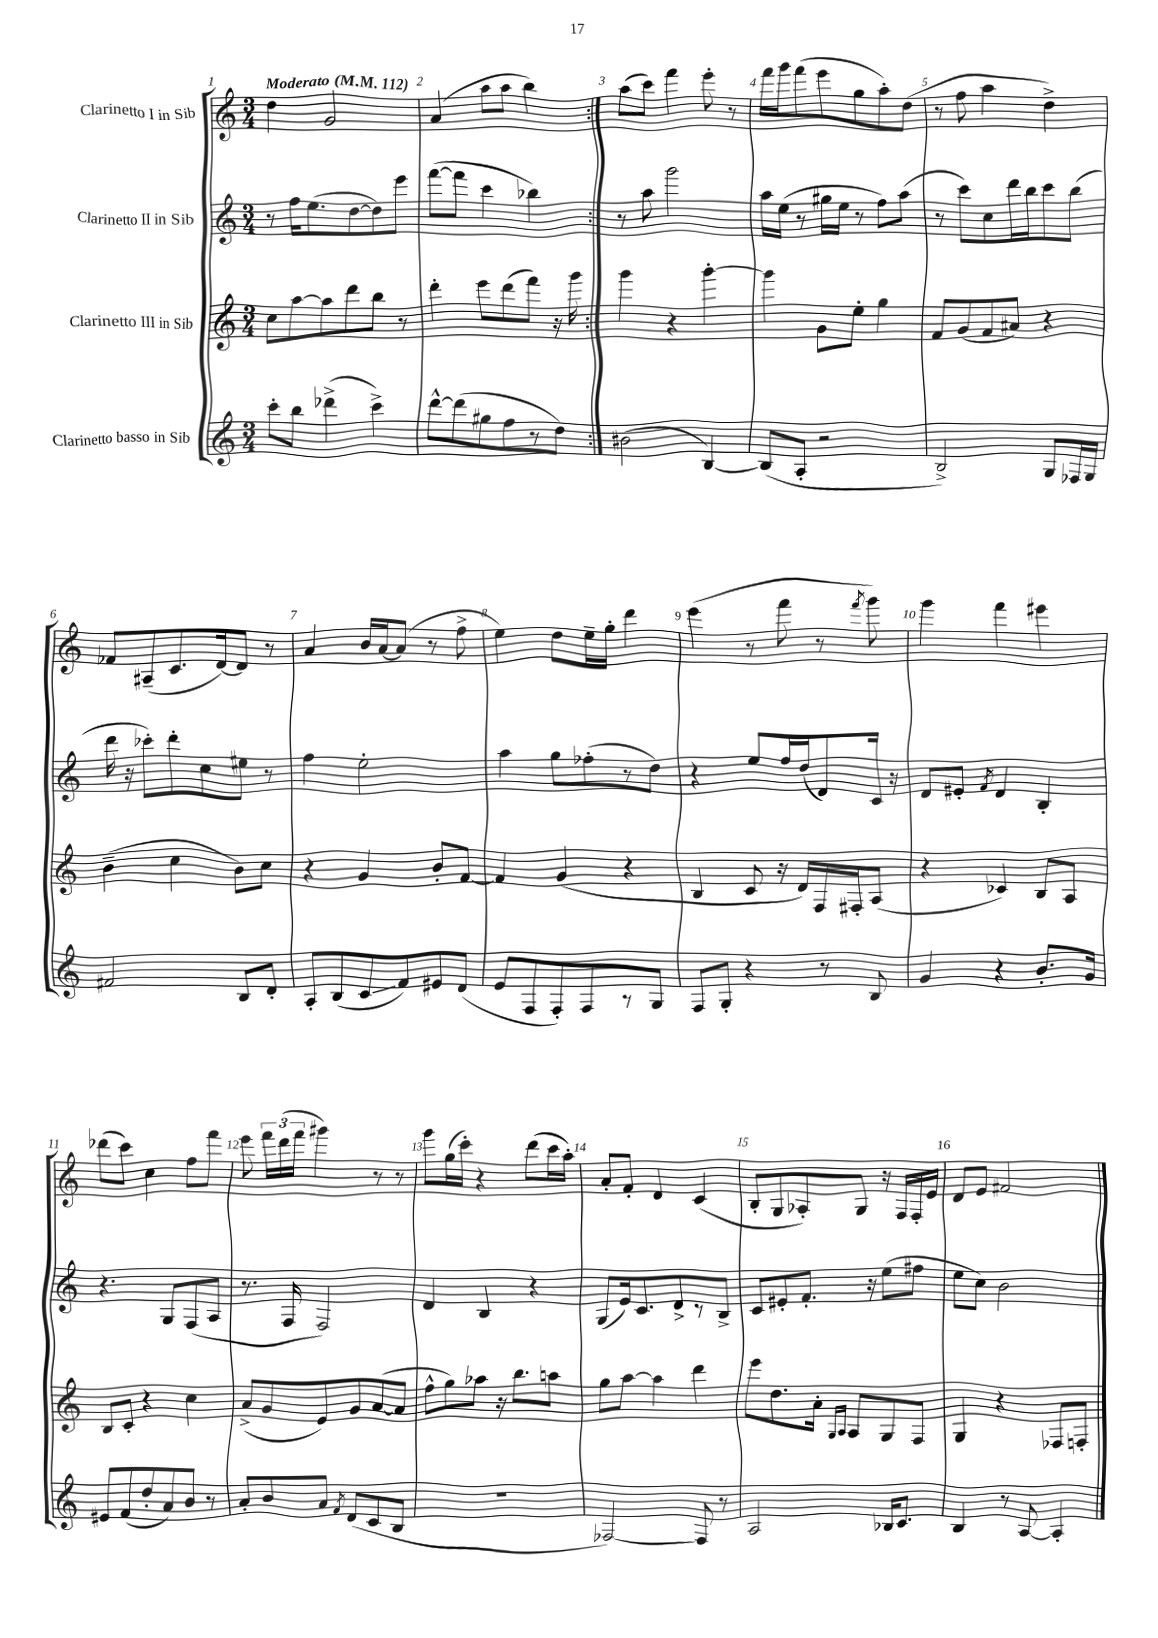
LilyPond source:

<<
\new StaffGroup <<
\new Staff = "s0" \with { instrumentName = "Clarinetto I in Sib" } {
    \clef treble \key c \major \numericTimeSignature \time 3/4 \tempo "Moderato" 4 = 112
    \autoBeamOff \repeat volta 2 { d''4 g'2 |
    a'4( a''8[ a''8] b''4) | }
    a''8[( c'''8]) f'''4 e'''8-. r8 |
    f'''16[ g'''16 f'''8( e'''8 g''8 a''8-.) d''8]( |
    r8 f''8 a''4 d''4->) |
    fes'8[ ais8--( c'8. d'16~) d'8] r8 |
    a'4 b'16[ a'16~ a'8]( r8 f''8-> |
    e''4) d''8[ e''16-- g''16]-. d'''4 |
    e'''4( r8 f'''8 r8 \acciaccatura { f'''8 } g'''8) |
    g'''4 f'''4 eis'''4 |
    des'''8[( c'''8]) c''4 f''8[ f'''8] |
    e'''8 \tuplet 3/2 { f'''16[ d'''16( f'''16] } gis'''4) r8 r8 |
    g'''8[ g''16( c'''16]-.) r4 d'''8[( c'''16 a''16]-.) |
    a'8[-. f'8]-. d'4 c'4( |
    b8[-. g8 aes8-.) g8] r16 f16[ f16-. e'16] |
    d'8[ e'8] fis'2 \bar "|." |
}
\new Staff = "s1" \with { instrumentName = "Clarinetto II in Sib" } {
    \clef treble \key c \major \numericTimeSignature \time 3/4
    \autoBeamOff \repeat volta 2 { r8 f''16[ e''8.( d''8~ d''8) e'''8] |
    f'''8[~( f'''8] c'''4 bes''4) | }
    r8 a''8 g'''2 |
    a''16[ e''16]( r8 gis''16[ e''16] r8 f''8[) a''8]( |
    r8 c'''8[) c''8 d'''16 b''16 c'''8 b''8]( |
    d'''16 r16 ces'''8[-.) d'''8-. c''8 eis''8] r8 |
    f''4 e''2-. |
    a''4 g''8[ fes''8-.( r8 d''8]) |
    r4 e''8[ f''16 d''16( d'8) c'16] r16 |
    d'8[ eis'8]-. \acciaccatura { f'8 } d'4 b4-. |
    r4. g8[ f8( a8] |
    r8. f16 f2) |
    d'4 b4 r4 |
    g8[( e'16) c'8. d'8-> r8 b8]-> |
    c'8[ eis'8-. f'8.]-. r16 e''8[( fis''8] |
    e''8[ c''8]) b'2 \bar "|." |
}
\new Staff = "s2" \with { instrumentName = "Clarinetto III in Sib" } {
    \clef treble \key c \major \numericTimeSignature \time 3/4
    \autoBeamOff \repeat volta 2 { c''8[ a''8~ a''8 d'''8 b''8] r8 |
    d'''4-. e'''8[ d'''8( f'''8]) r16 g'''16 | }
    g'''4 r4 g'''4~-. |
    g'''4 g'8[ e''8]-. g''4 |
    f'8[ g'8( f'8 ais'8]) r4 |
    b'4--( c''4 b'8[) c''8] |
    r4 g'4 b'8[-. f'8]~ |
    f'4 g'4( r4 |
    b4 c'8 r16 d'16[) f16 fis16-. a8]( |
    r4 ces'4) b8[ a8] |
    b8[ c'8]-. r4 c''4 |
    a'8[->( g'8 e'8) g'8 a'8~( a'8] |
    f''8[-^ g''8) aes''8] r16 b''8.[ a''8] |
    g''8[ a''8]~ a''4 d'''4 |
    e'''8[ d''8. a'16]-. \grace { g16[ a16] } a8[ g8 f8] |
    g4 r4 fes8[ f8]-. \bar "|." |
}
\new Staff = "s3" \with { instrumentName = "Clarinetto basso in Sib" } {
    \clef treble \key c \major \numericTimeSignature \time 3/4
    \autoBeamOff \repeat volta 2 { c'''8[-. b''8] des'''4->( c'''4->) |
    d'''8[~-^ d'''8( gis''8 f''8 r8 d''8]) | }
    bis'2( b4~) |
    b8[( a8]-. r2 |
    b2->) g8[ fes16 g16] |
    fis'2 b8[ d'8]-. |
    a8[-. b8( c'8\glissando f'8) eis'8 d'8]( |
    e'8[ f8 f8-.) f8 r8 g8] |
    f8[ g8]-. r4 r8 b8 |
    g'4 r4 b'8.[-. g'16] |
    eis'8[ f'8( d''8-. a'8) b'8] r8 |
    a'8[-. b'8 a'8] \acciaccatura { f'8 } d'8[( c'8 b8] |
    R2. |
    fes2~) fes8 r8 |
    a2 bes16[ c'8.] |
    b4 r8 a8~ a4-. \bar "|." |
}
>>
>>
\layout { \context { \Score \override BarNumber.break-visibility = ##(#f #t #t) barNumberVisibility = #all-bar-numbers-visible } }
